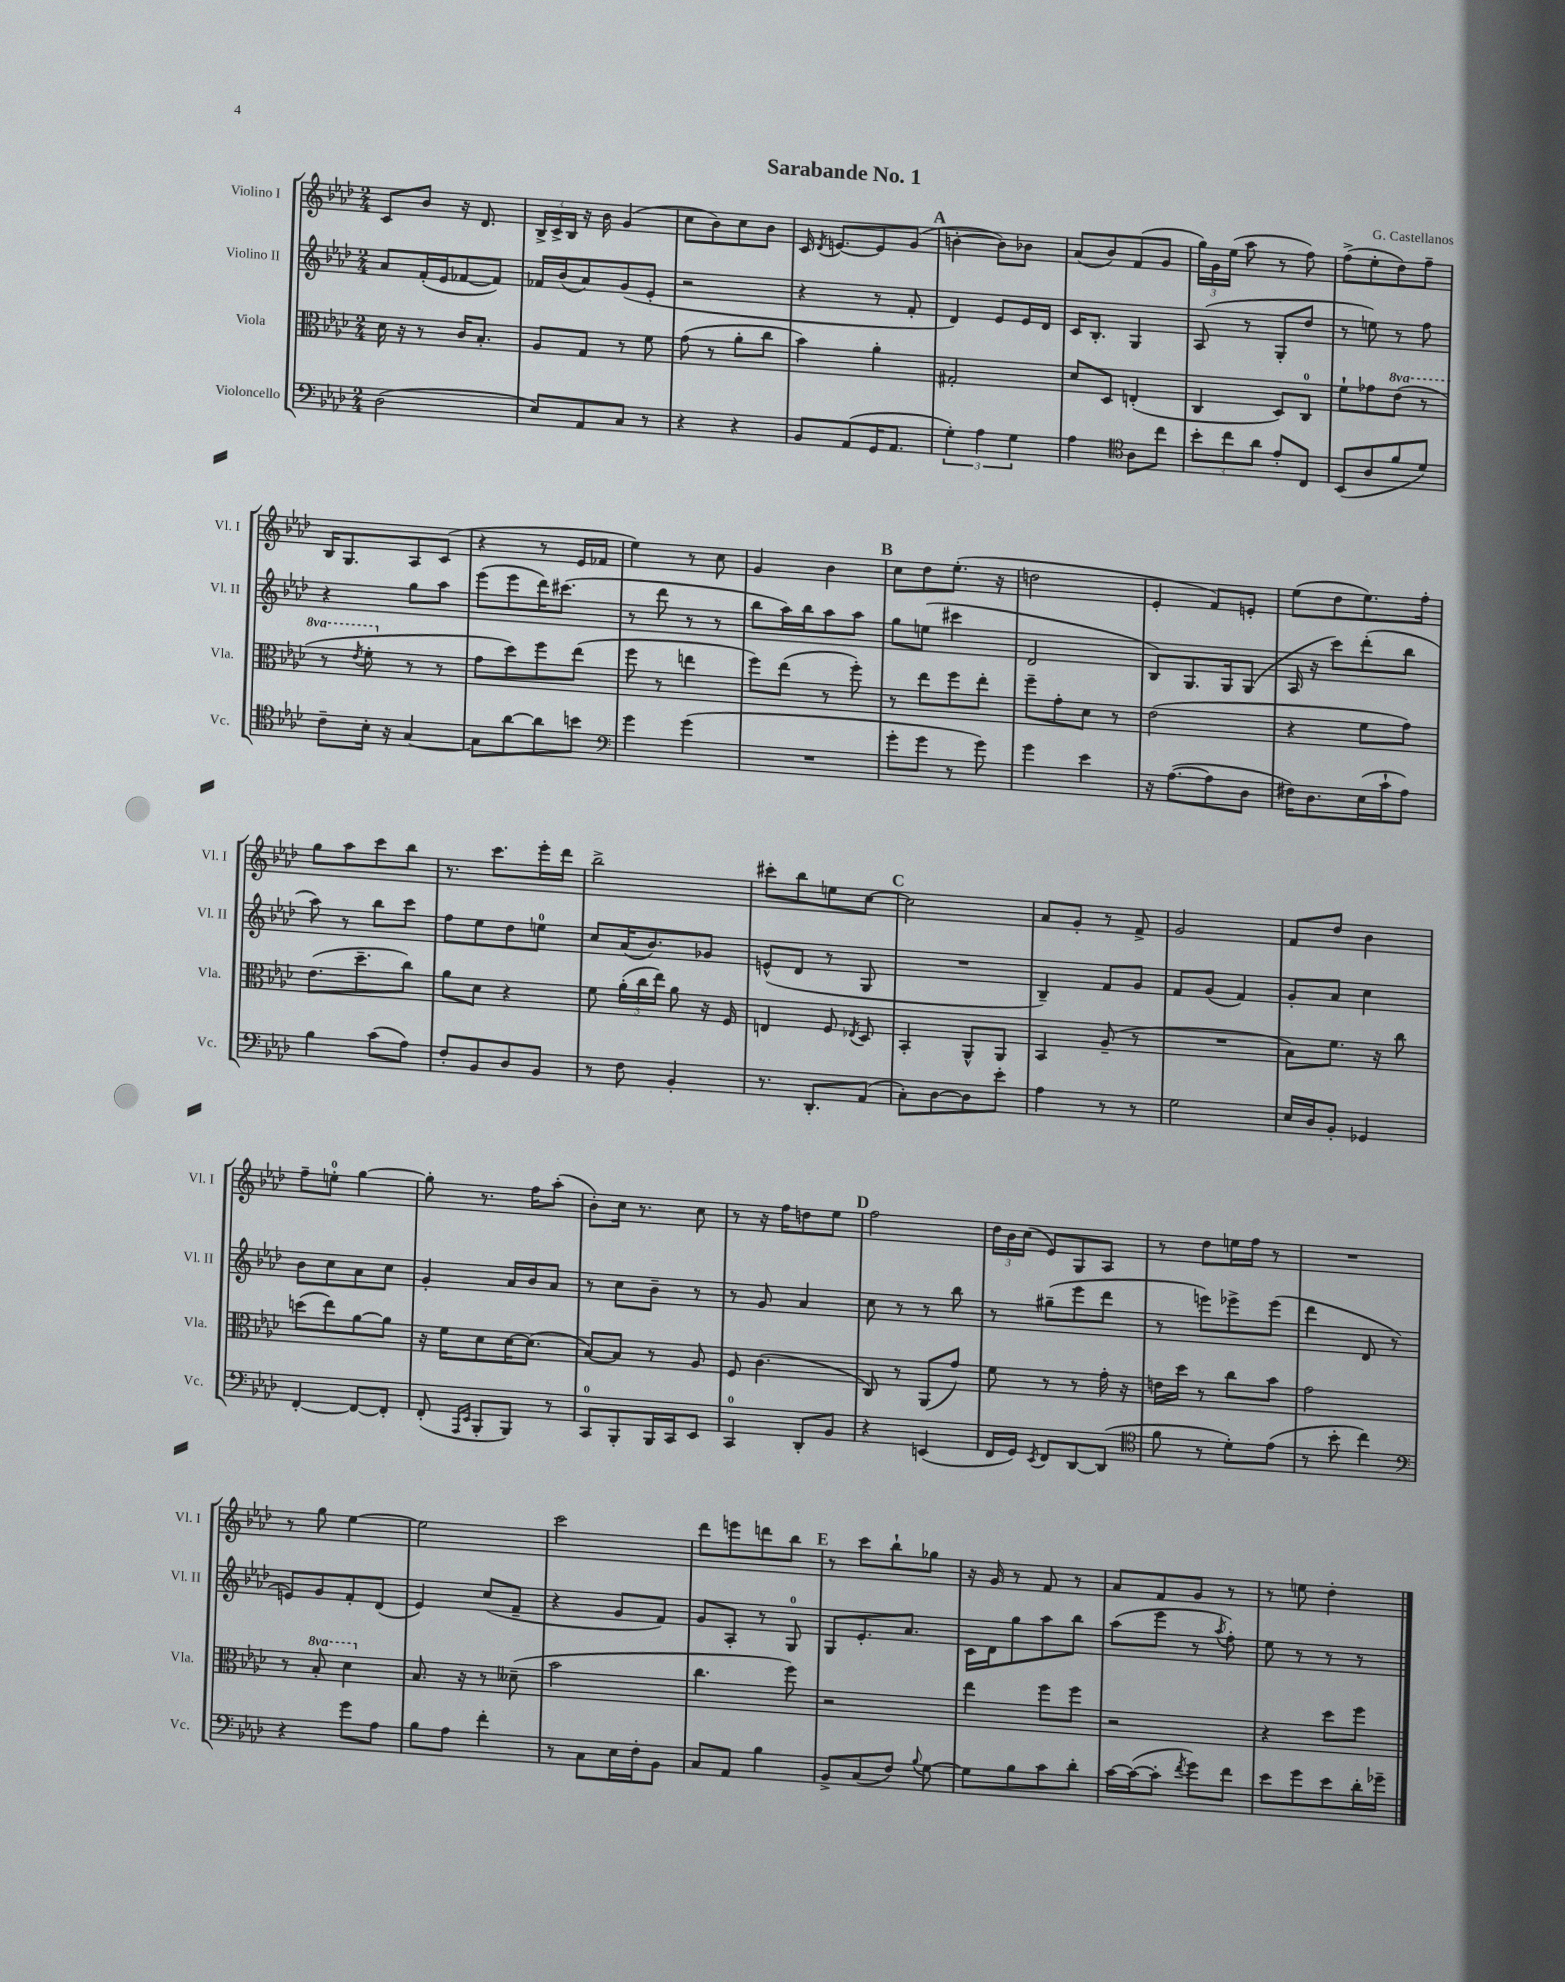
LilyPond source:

\header { title = "Sarabande No. 1" composer = "G. Castellanos" }
<<
\new StaffGroup <<
\new Staff = "s0" \with { instrumentName = "Violino I" shortInstrumentName = "Vl. I" } {
    \clef treble \key aes \major \numericTimeSignature \time 2/4
    \autoBeamOff c'8[ bes'8] r16 des'8. |
    \tuplet 3/2 { bes16[-> c'16-> bes16] } r16 bes'16 g'4( |
    c''8[ bes'8) c''8 bes'8] |
    c'16 \acciaccatura { des'8 } e'8.[~ e'8 g'8]( |
    \mark \markup { \bold "A" } b'4~-. b'8[) bes'8] |
    aes'8[( bes'8) f'8( g'8] |
    \tuplet 3/2 { g''16[) g'16 ees''16]( } aes''8 r8 f''8) |
    f''8[->( ees''8-. des''8) f''8]-- |
    bes16[ g8. aes8 c'8]( |
    r4 r8 ees'16[ fes'16] |
    ees''4) r8 c''8 |
    g'4 bes'4 |
    \mark \markup { \bold "B" } c''8[ des''8 ees''8.]-.( r16 |
    d''2 |
    ees'4-. f'8[) e'8]-. |
    ees''8[( des''8 ees''8.) f''16]-. |
    g''8[ aes''8 c'''8 bes''8] |
    r8. c'''8.[ ees'''16-. des'''16] |
    bes''2-> |
    cis'''8[-. bes''8 e''8 c''8]~ |
    \mark \markup { \bold "C" } c''2 |
    aes'8[ g'8]-. r8 f'8-> |
    g'2 |
    f'8[ des''8] bes'4 |
    f''8[-- e''8]-0-. g''4~ |
    g''8-. r8. f''16[ aes''8]-.( |
    bes'8[-.) c''16] r8. c''8 |
    r8 r16 f''16[ d''8 ees''8] |
    \mark \markup { \bold "D" } f''2 |
    \tuplet 3/2 { des''16[ bes'16 c''16]( } ees'8[) g8 aes8] |
    r8 des''8[ e''16 f''16] r8 |
    R2 |
    r8 g''8 ees''4~ |
    ees''2 |
    c'''2 |
    des'''8[ e'''8 d'''8 bes''8] |
    \mark \markup { \bold "E" } r8 c'''8[ bes''8-! ges''8] |
    r16 g'16 r8 f'8 r8 |
    aes'8[ f'8 g'8] r8 |
    r8 e''8 des''4-. \bar "|." |
}
\new Staff = "s1" \with { instrumentName = "Violino II" shortInstrumentName = "Vl. II" } {
    \clef treble \key aes \major \numericTimeSignature \time 2/4
    \autoBeamOff aes'8[ f'16-.( ees'16 fes'8~ fes'8]) |
    fes'16[ bes'16( aes'8) g'8( ees'8]-. |
    r2 |
    r4 r8 f'8-. |
    \mark \markup { \bold "A" } des'4) ees'8[ ees'16 des'16] |
    c'16[ bes8.]-. g4 |
    aes8( r8 g8[-. des''8] |
    r8 e''8) r8 f''8 |
    r4 g''8[ aes''8] |
    ees'''8[( ees'''8 des'''16) cis'''8.]( |
    r8 des'''8 r8 r8 |
    bes''8[ aes''16) bes''16 aes''8 aes''8] |
    \mark \markup { \bold "B" } g''8[ e''8]( cis'''4 |
    des'2 |
    bes8[) g8. g16 g8]( |
    aes16 r16 c'''8[) des'''8-.( bes''8] |
    aes''8) r8 bes''8[ c'''8] |
    f''8[ ees''8 des''8 e''8]-0 |
    c''8[ aes'16( bes'8.) ges'8] |
    e'8[-^( des'8] r8 g8 |
    \mark \markup { \bold "C" } R2 |
    bes4--) f'8[ g'8] |
    f'8[ g'8]( f'4) |
    g'8[-. aes'8] c''4 |
    bes'8[ c''8 aes'8 c''8] |
    g'4-. aes'16[ bes'16 aes'8] |
    r8 c''8[ bes'8]-- r8 |
    r8 g'8 aes'4 |
    \mark \markup { \bold "D" } c''8 r8 r8 bes''8 |
    r8 gis''8[--( ees'''8 des'''8] |
    r8 e'''8[) ees'''8-> ees'''8]( |
    des'''4 des'8 r8 |
    e'8[) g'8 f'8-. des'8]( |
    ees'4) c''8[( f'8]-- |
    r4 g'8[ f'8]) |
    g'8[ aes8]-. r8 g8-0 |
    \mark \markup { \bold "E" } g8[ ees'8.-. aes'8.] |
    c'16[ des'16 g''8 aes''8 bes''8] |
    aes''8[( ees'''8] r8 \acciaccatura { aes''8 } f''8-.) |
    ees''8 r8 r8 r8 \bar "|." |
}
\new Staff = "s2" \with { instrumentName = "Viola" shortInstrumentName = "Vla." } {
    \clef alto \key aes \major \numericTimeSignature \time 2/4 \set Staff.ottavationMarkups = #ottavation-simple-ordinals
    \autoBeamOff des'16 r16 r8 c'16[ bes8.]-. |
    aes8[ g8] r8 f'8 |
    g'8( r8 aes'8[-. c''8] |
    bes'4) aes'4-. |
    \mark \markup { \bold "A" } gis2-. |
    des'8[ des8] e4-.( |
    c4 des8[) c8]-0 |
    f'8[-! ges'8 \ottava #1 ees''8]( r8 |
    r8 \acciaccatura { ees''8 } f''8-. \ottava #0 r8 r8 |
    g'8[ des''8) f''8 ees''8]( |
    f''8 r8 e''4 |
    f''8[) ees''8]( r8 f''8-.) |
    \mark \markup { \bold "B" } r8 ees''8[ f''8 ees''8]-. |
    f''8[-- g'8-. des'8] r8 |
    ees'2( |
    r4 f'8[ g'8]) |
    ees'8.[( des''8.-- c''8]) |
    aes'8[ des'8] r4 |
    f'8 \tuplet 3/2 { aes'16[-.( c''16 ees''16]) } aes'8 r16 f16 |
    e4 f8 \acciaccatura { ees8 } des8 |
    \mark \markup { \bold "C" } bes,4-. aes,8[-^ aes,8] |
    bes,4 aes8--( r8 |
    R2 |
    bes8[) f'8.] r16 c''8 |
    d''8[( ees''8) aes'8~ aes'8] |
    r16 f'16[ des'8 des'16~ des'8.]( |
    bes8[~) bes8] r8 aes8 |
    f8 c'4.( |
    \mark \markup { \bold "D" } c8) r8 aes,8[( g'8]) |
    f'8 r8 r8 g'16-. r16 |
    e'16[ des''16] r8 c''8[ bes'8] |
    g'2 |
    r8 \ottava #1 bes'8-. des''4 \ottava #0 |
    bes8. r16 r8 deses'8--( |
    bes'2 |
    c''4. f''8) |
    \mark \markup { \bold "E" } r2 |
    ees''4 f''8[ f''8] |
    r2 |
    r4 des''8[ f''8] \bar "|." |
}
\new Staff = "s3" \with { instrumentName = "Violoncello" shortInstrumentName = "Vc." } {
    \clef bass \key aes \major \numericTimeSignature \time 2/4
    \autoBeamOff des2( |
    ees8[) aes,8 c8] r8 |
    r4 r4 |
    bes,8[ aes,8( g,16 aes,8.] |
    \mark \markup { \bold "A" } \tuplet 3/2 { g4-.) aes4 g4 } |
    aes4 \clef tenor aes8[ c''8] |
    \tuplet 3/2 { bes'8[-. c''8 aes'8] } ees'8[-. c8] |
    bes,8[( aes8 f'8 des'8]) |
    c'8[-- bes16]-. r16 g4~ |
    g8[ aes'8~ aes'8 b'8] |
    \clef bass g'4 g'4( |
    R2 |
    \mark \markup { \bold "B" } g'8[-. g'8] r8 g'8) |
    g'4 ees'4 |
    r16 aes8.[~( aes8 des8] |
    fis16[) des8. ees16( c'16-! aes8]) |
    bes4 c'8[( aes8]) |
    f8[-. bes,8 des8 bes,8] |
    r8 f8 bes,4-. |
    r8. des,8.[-. aes,8]( |
    \mark \markup { \bold "C" } c8[-.) des8~ des8 ees'8]-. |
    aes4 r8 r8 |
    g2 |
    ees16[ des16 bes,8]-. ges,4 |
    f,4~-. f,8[~ f,8]-. |
    f,8-.( \grace { aes,,16[ ees,16] } bes,,8[-. bes,,8]) r8 |
    c,8[-0 bes,,8-. bes,,16 c,16 ees,8] |
    c,4-0 des,8[-. bes,8] |
    \mark \markup { \bold "D" } r4 e,4( |
    f,16[ g,16]) \acciaccatura { ees,8 } f,8[ des,8~ des,8]( |
    \clef tenor f'8 r8 des'8[-.) ees'8]( |
    r8 bes'8-. c''4) |
    \clef bass r4 g'8[ aes8] |
    bes8[ aes8] f'4-. |
    r8 c8[ ees16 f16-. bes,8] |
    c8[ aes,8] bes4 |
    \mark \markup { \bold "E" } bes,8[-> c8( f8]) \appoggiatura { bes8 } g8~ |
    g8[ bes8 c'8 des'8]-. |
    c'16[~ c'16~( c'8]-. \acciaccatura { f'8 } g'8[) f'8] |
    ees'8[ g'8 ees'8 des'16-. ges'16]-- \bar "|." |
}
>>
>>
\layout { \context { \Score \remove "Bar_number_engraver" } }
